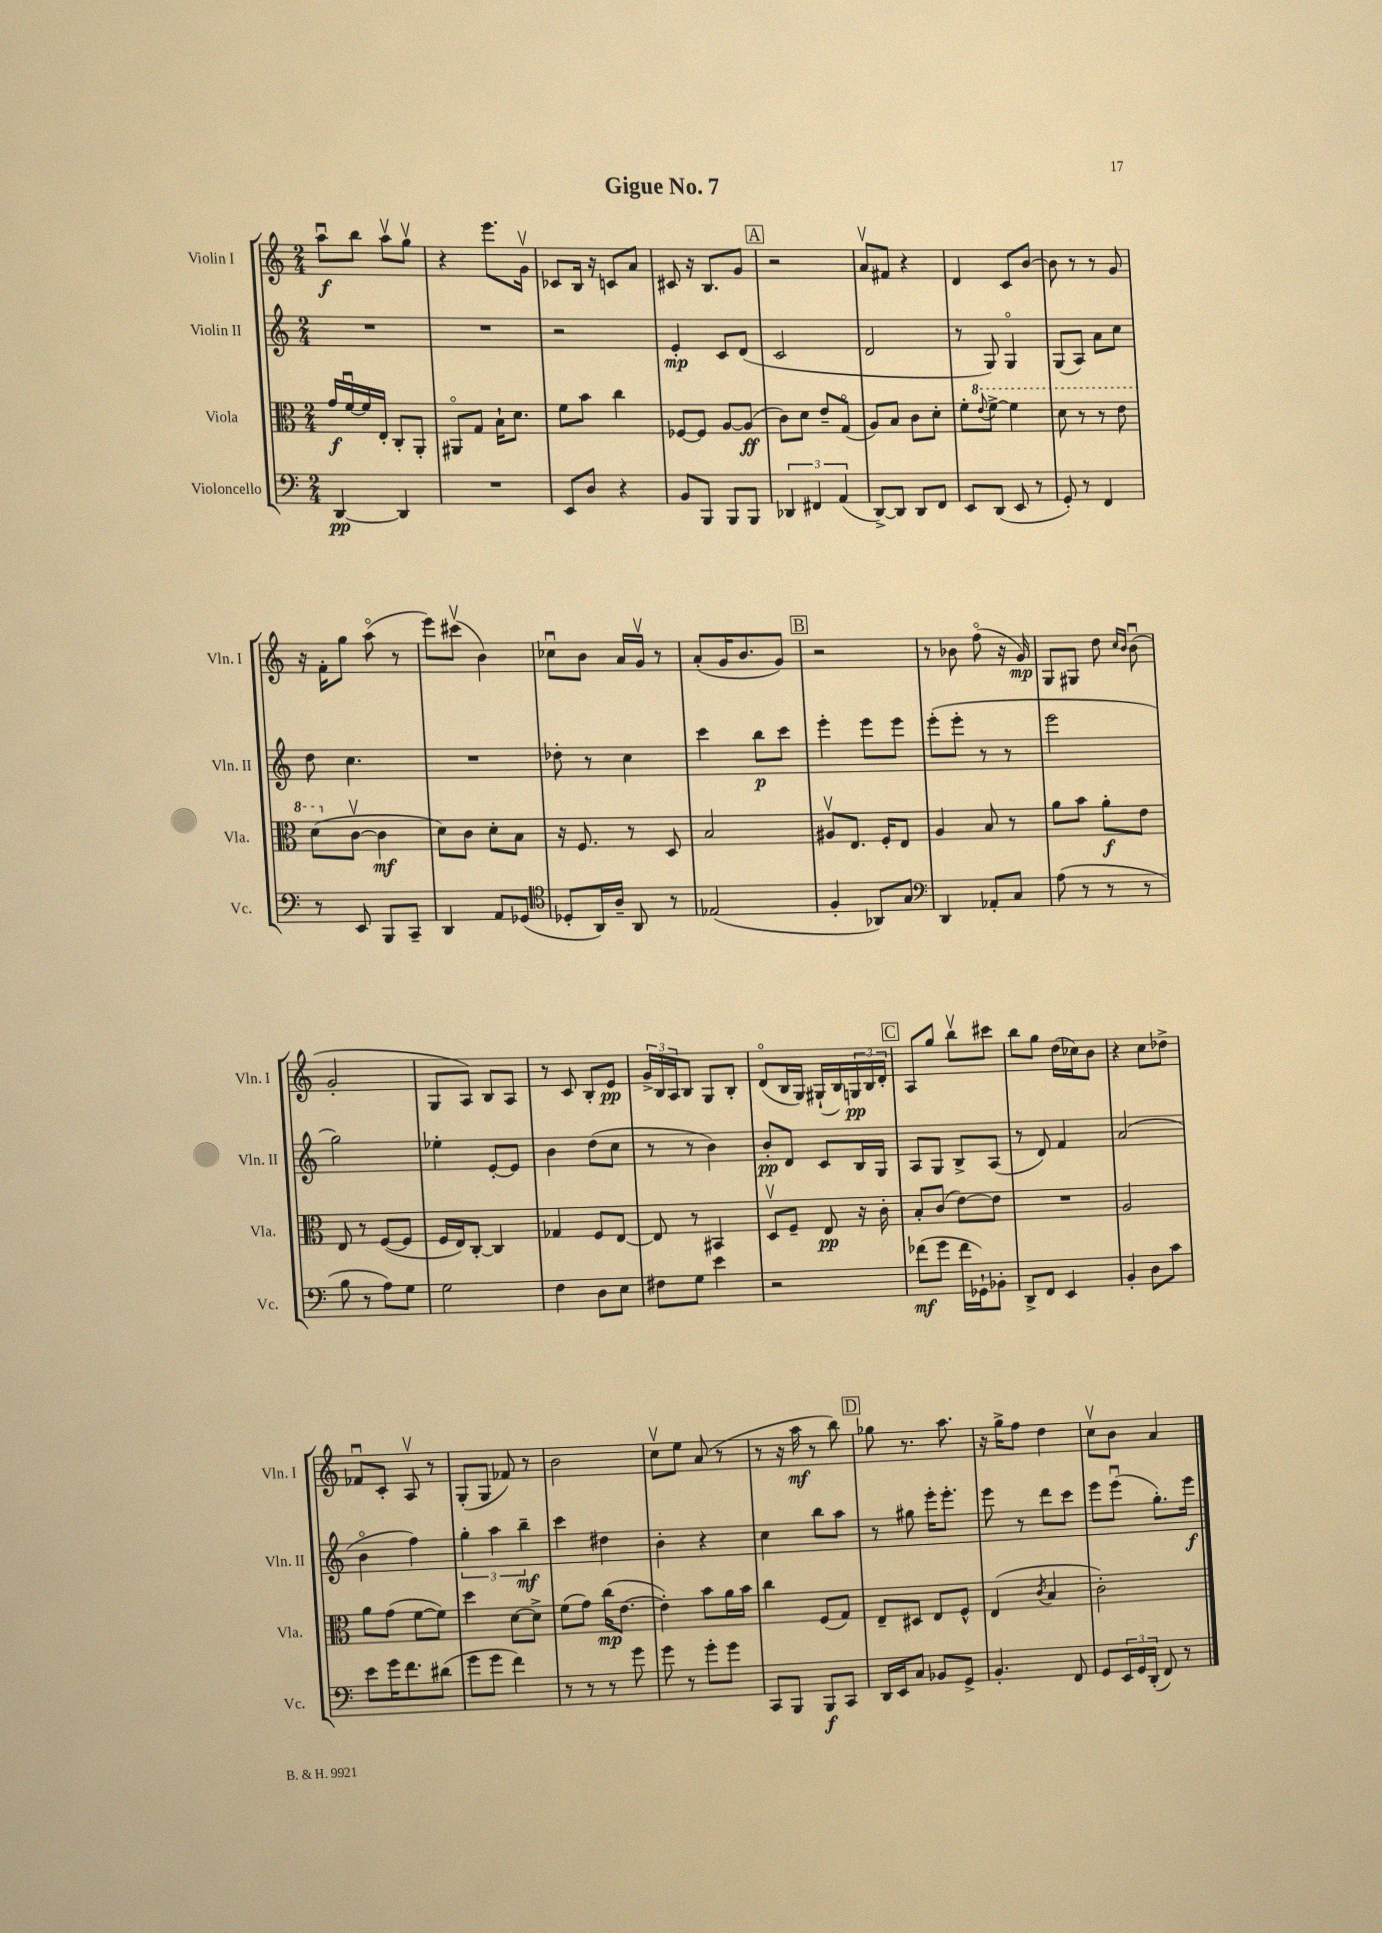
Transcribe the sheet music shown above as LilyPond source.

\header { title = "Gigue No. 7" }
<<
\new StaffGroup <<
\new Staff = "s0" \with { instrumentName = "Violin I" shortInstrumentName = "Vln. I" } {
    \clef treble \key c \major \numericTimeSignature \time 2/4
    a''8\downbow\f b''8 a''8\upbow g''8\upbow |
    r4 e'''8. g'16\upbow |
    ces'8 b16 r16 c'8 a'8 |
    cis'8 r16 b8. g'8 |
    \mark \markup { \box "A" } r2 |
    a'8\upbow fis'8 r4 |
    d'4 c'8 b'8~ |
    b'8 r8 r8 g'8 |
    r16 f'16-. g''8 a''8\flageolet( r8 |
    e'''8) cis'''8\upbow( b'4) |
    ces''8\downbow b'8 a'16 g'16\upbow r8 |
    a'8-.( g'16 b'8. g'8) |
    \mark \markup { \box "B" } r2 |
    r8 bes'8 f''8\flageolet( r16 g'16\mp) |
    g8 gis8 d''8 \grace { c''16 b'16 } b'8\downbow( |
    g'2-. |
    g8 a8) b8 a8 |
    r8 c'8 b8-. e'8\pp |
    \tuplet 3/2 { g'16-> b16 a16 } b8 g8 b8-. |
    d'8\flageolet( b16 g16) gis16-!( b16) \tuplet 3/2 { g16\pp b16 d'16-. } |
    \mark \markup { \box "C" } a8 g''8 b''8\upbow cis'''8 |
    b''8 g''8 d''16( ces''16) b'8 |
    r4 c''8 des''8-> |
    fes'8\downbow c'8-. a8\upbow r8 |
    g8-.( g8 fes'8) r8 |
    b'2 |
    c''8\upbow e''8 a'8( r8 |
    r8 r16 a''16\mf r8 b''8) |
    \mark \markup { \box "D" } ges''8 r8. a''8. |
    r16 g''16-> f''8 d''4 |
    c''8\upbow b'8 a'4 \bar "|." |
}
\new Staff = "s1" \with { instrumentName = "Violin II" shortInstrumentName = "Vln. II" } {
    \clef treble \key c \major \numericTimeSignature \time 2/4
    R2 |
    R2 |
    r2 |
    e'4-.\mp c'8 d'8( |
    \mark \markup { \box "A" } c'2 |
    d'2 |
    r8 g8) g4\flageolet |
    g8( a8) a'8 c''8 |
    d''8 c''4. |
    R2 |
    des''8-. r8 c''4 |
    c'''4 b''8\p c'''8 |
    \mark \markup { \box "B" } e'''4-. e'''8 e'''8 |
    e'''8-.( e'''8-. r8 r8 |
    e'''2 |
    g''2) |
    ees''4-. e'8~-. e'8 |
    b'4 d''8( c''8 |
    r8 r8 b'4) |
    b'8-.\pp d'8 c'8 b16 g16 |
    \mark \markup { \box "C" } a8 g8 b8-> a8( |
    r8 d'8) f'4 |
    a'2( |
    b'4\flageolet f''4) |
    \tuplet 3/2 { g''4-. a''4 b''4--\mf } |
    c'''4 dis''4 |
    b'4-. r4 |
    c''4 b''8 a''8 |
    \mark \markup { \box "D" } r8 gis''8 e'''16-. e'''8.-. |
    e'''8 r8 d'''8 c'''8 |
    e'''8 e'''8\downbow( g''8.-.) e'''16\f \bar "|." |
}
\new Staff = "s2" \with { instrumentName = "Viola" shortInstrumentName = "Vla." } {
    \clef alto \key c \major \numericTimeSignature \time 2/4
    g'16\f f'16~\downbow f'16 e16-. c8-. a,8-. |
    ais,8\flageolet g8 b16-! d'8. |
    f'8 b'8 c''4 |
    fes8~ fes8 a8~ a8\ff( |
    \mark \markup { \box "A" } c'8) d'8 e'8-- g8\flageolet( |
    a8) b8 c'8 d'8-. |
    f'8-. \ottava #1 \appoggiatura { e''8 } f''8~-> f''4 |
    d''8 r8 r8 e''8 |
    d''8( \ottava #0 c'8~\upbow c'4\mf |
    d'8) c'8 d'8-. b8 |
    r16 f8. r8 d8 |
    b2 |
    \mark \markup { \box "B" } ais8\upbow e8. f16-. e8 |
    a4 b8 r8 |
    a'8 b'8 a'8-.\f e'8 |
    e8 r8 f8~( f8 |
    f16 e16) c8~-. c4 |
    ges4 f8 e8~ |
    e8 r8 bis,4 |
    d8\upbow f8-- e8\pp r16 c'16-. |
    \mark \markup { \box "C" } b8-. c'8( e'8~) e'8 |
    R2 |
    a2 |
    a'8 g'8( f'8~ f'8) |
    d''4 d'8~ d'8-> |
    f'8( g'8) c''16\mp( e'8.~ |
    e'4-.) b'8 a'16 b'16 |
    c''4 f8( g8) |
    \mark \markup { \box "D" } e8-- dis8 e8 f8-^ |
    e4( \acciaccatura { c'8 } b4 |
    c'2-.) \bar "|." |
}
\new Staff = "s3" \with { instrumentName = "Violoncello" shortInstrumentName = "Vc." } {
    \clef bass \key c \major \numericTimeSignature \time 2/4
    d,4~\pp d,4 |
    R2 |
    e,8 d8 r4 |
    b,8 b,,8 b,,8 b,,8 |
    \mark \markup { \box "A" } \tuplet 3/2 { des,4 fis,4 a,4( } |
    d,8~->) d,8 d,8 f,8 |
    e,8 d,8( e,8 r8 |
    g,8-.) r8 f,4 |
    r8 e,8 b,,8 c,8-- |
    d,4 a,8 ges,8( |
    \clef tenor des8-. a,16) a16-- a,8 r8 |
    ees2( |
    \mark \markup { \box "B" } f4-. aes,8) g8 |
    \clef bass d,4 aes,8-. c8 |
    a8( r8 r8 r8 |
    b8 r8 a8) g8 |
    g2 |
    f4 d8 e8 |
    fis8 g8 e'4 |
    r2 |
    \mark \markup { \box "C" } fes'8\mf( g'8 fes'16 ges,16-!) bes,8-. |
    d,8-> f,8 e,4 |
    b,4-. d8 c'8 |
    e'8 g'16 f'8. dis'8( |
    g'8 g'8 f'4) |
    r8 r8 r8 g'8 |
    g'8 r8 g'8-. g'8 |
    c,8 b,,8 b,,8\f c,8 |
    \mark \markup { \box "D" } d,16 e,16 c8 bes,8 g,8-> |
    b,4.-. f,8 |
    g,8 \tuplet 3/2 { e,16 g,16 d,16-.( } f,8) r8 \bar "|." |
}
>>
>>
\layout { \context { \Score \remove "Bar_number_engraver" } }
